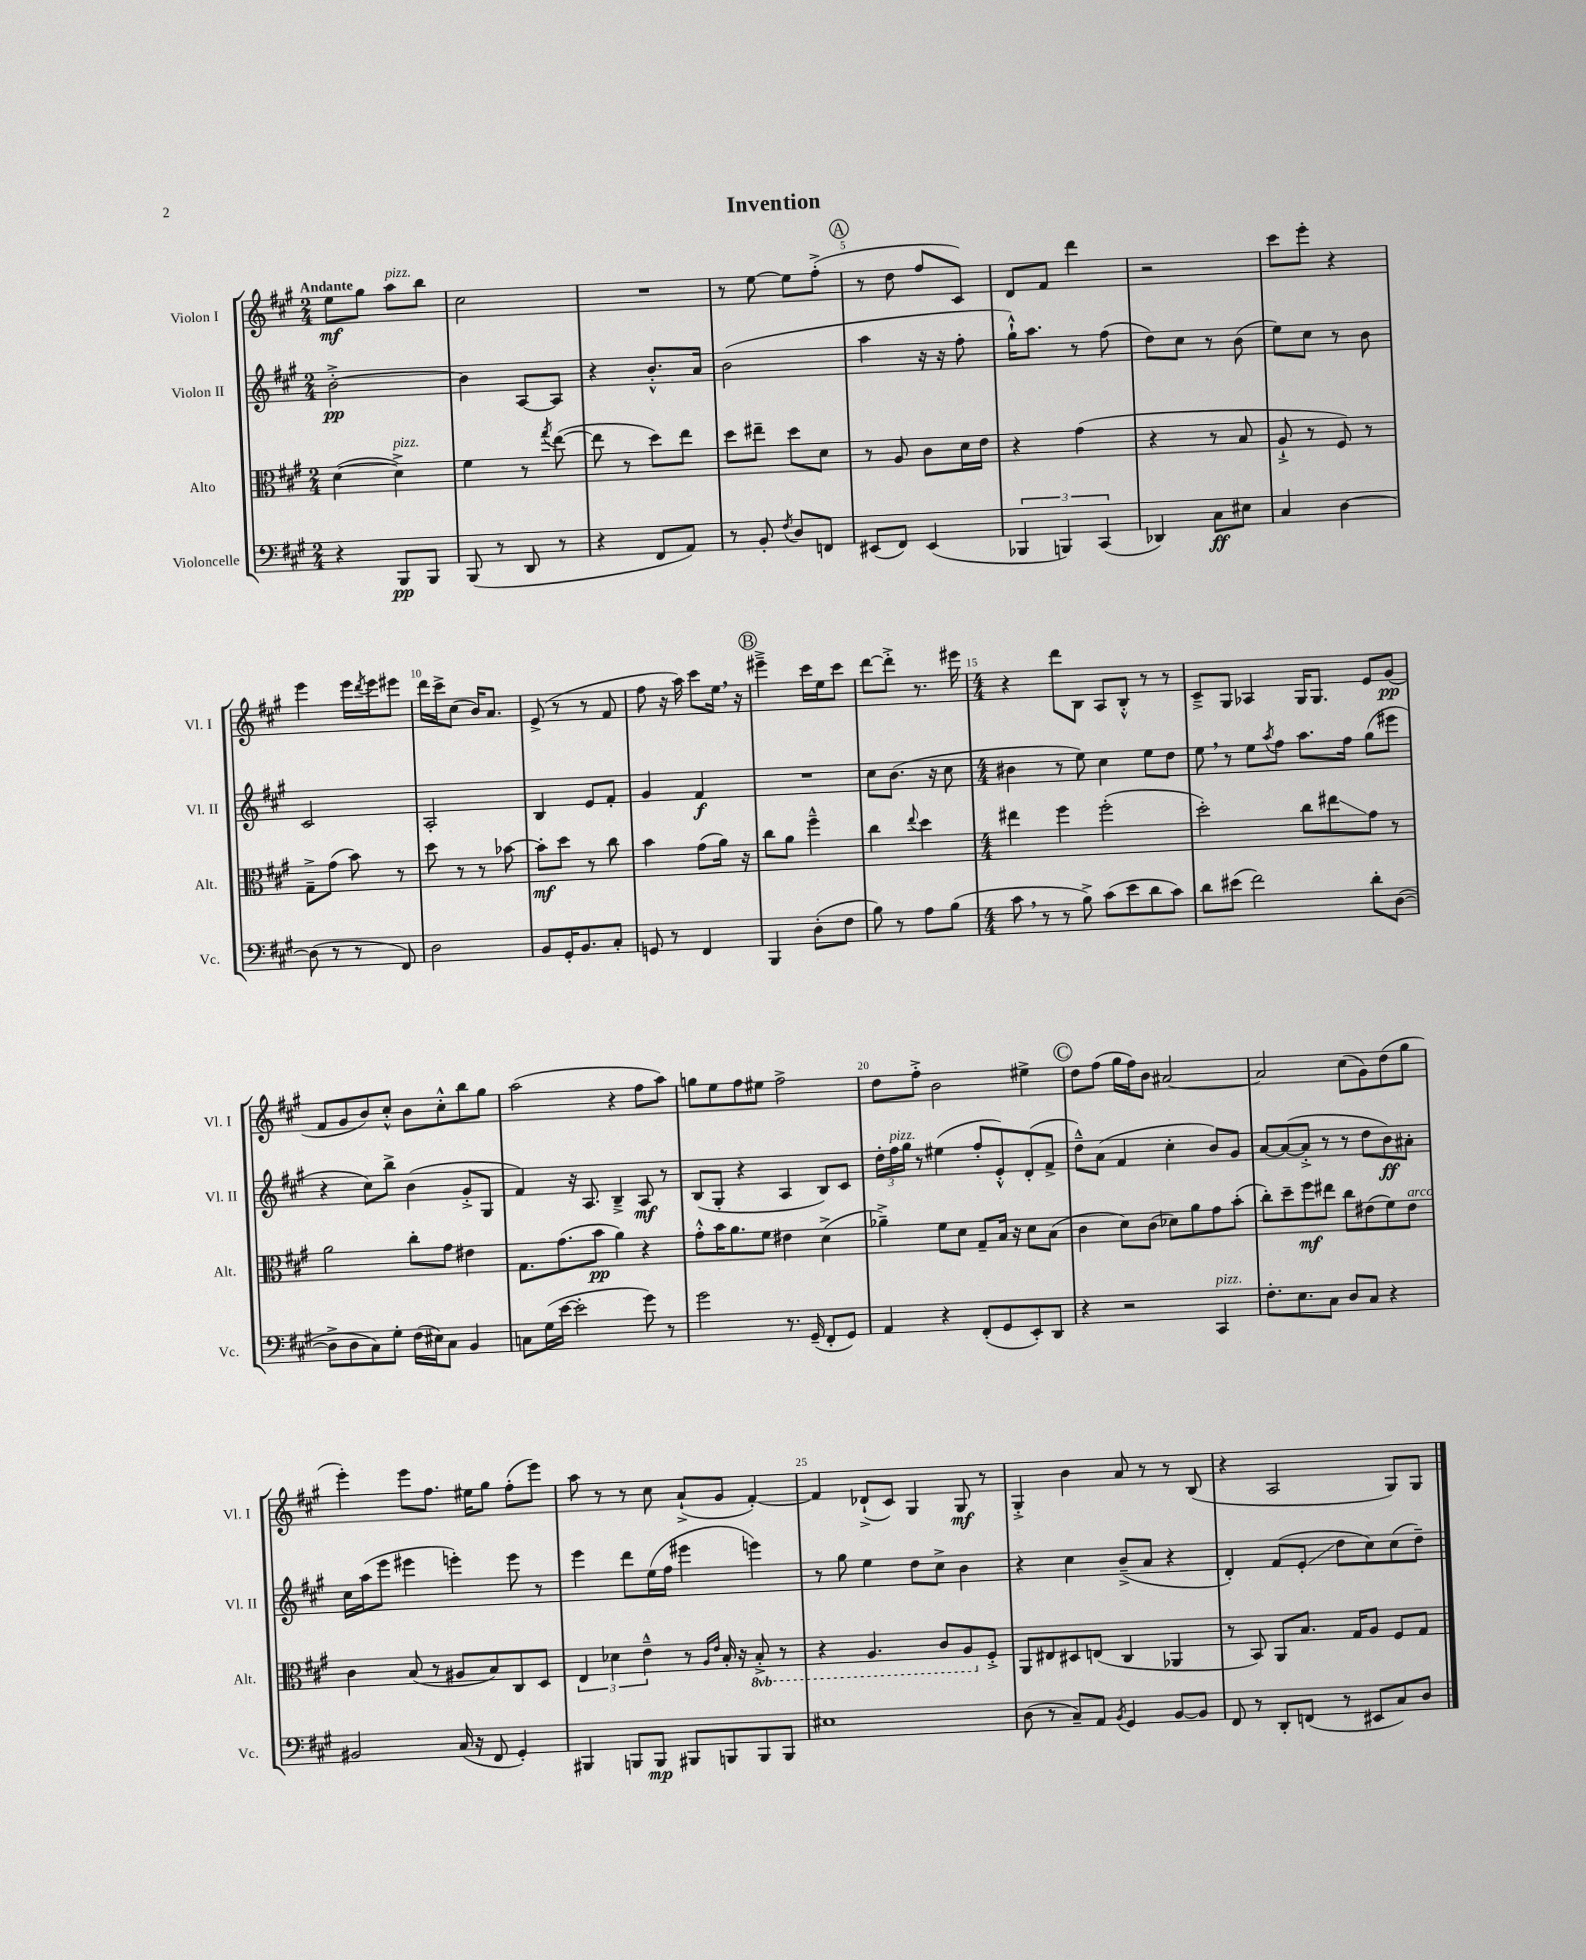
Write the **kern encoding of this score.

**kern	**kern	**kern	**kern
*staff4	*staff3	*staff2	*staff1
*clefF4	*clefC3	*clefG2	*clefG2
*k[f#c#g#]	*k[f#c#g#]	*k[f#c#g#]	*k[f#c#g#]
*M2/4	*M2/4	*M2/4	*M2/4
4r	([4d	[2b'^	8ee
.	.	.	8gg#
8BBB	4d^])	.	8aa
8BBB	.	.	8bb
=	=	=	=
(8BBB	4f#	4b]	2cc#
8r	.	.	.
8DD	8r	[8A	.
.	8qgg#	.	.
8r	([8ee	8A]	.
=	=	=	=
4r	8ee]	4r	2r
.	8r	.	.
8FF#	8dd)	8.b'^^	.
8AA)	8ee	.	.
.	.	16a	.
=	=	=	=
8r	8dd	(2b	8r
8BB'	8ee#~	.	[8ee
8qF#	.	.	.
8D	8dd	.	8ee]
8FF	8d	.	(8ff#'^
=	=	=	=
(8EE#	8r	4aa	8r
8FF#)	8A	.	8dd
(4EE#	8c#	16r	8ff#
.	.	16r	.
.	16d	8ff#'	8c#)
.	16e	.	.
=	=	=	=
6BBB-	4r	16gg#`^^)	8d
.	.	8.aa	.
.	.	.	8f#
6BBB)	.	.	.
.	(4g#	8r	4ddd
(6CC#	.	.	.
.	.	(8ff#	.
=	=	=	=
4DD-)	4r	8dd)	2r
.	.	8cc#	.
8C#	8r	8r	.
8E#	8B	(8b	.
=	=	=	=
4C#	8A`^	8ee)	8ccc#
.	8r	8cc#	8eee'
[4D	8F#)	8r	4r
.	8r	8b	.
=	=	=	=
(8D]	8G#~^	2c#	4eee
8r	(8g#	.	.
8r	8b)	.	16eee
.	.	.	8qddd
.	.	.	16eee
8FF#)	8r	.	8eee#
=	=	=	=
2D	8dd	2A'	16ddd
.	.	.	16ccc#^
.	8r	.	(8cc#
.	8r	.	16b)
.	.	.	8.a
.	[8b-	.	.
=	=	=	=
8BB	8b-']	4B	(8e^
16GG#'	8dd	.	8r
8.BB	.	.	.
.	8r	8e	8r
8C#'	8cc#	8f#'	8f#
=	=	=	=
8GG	4b	4g#	8ff#
8r	.	.	16r
.	.	.	16aa)
4FF#	(8g#	4f#	8ccc#
.	16a)	.	16ee
.	16r	.	16r
=	=	=	=
4BBB	8cc#	2r	4eee#~^
.	8a	.	.
(8D'	4ff#~^^	.	16ccc#
.	.	.	16ee
8F#	.	.	8ccc#
=	=	=	=
8B)	4cc#	8cc#	[8ddd
8r	.	(8.b	8ddd'^]
.	8qqee	.	.
8A	4dd	.	8.r
.	.	16r	.
(8B	.	8cc#	.
.	.	.	16eee#
=	=	=	=
*M4/4	*M4/4	*M4/4	*M4/4
8c#	4ee#	4b#	4r
8r	.	.	.
8r	4ff#	8r	8ddd
8B^)	.	8ee)	8B
(8c#	(2ff#'	4cc#	8A
8e	.	.	8B'^^
8d	.	8ee	8r
8c#)	.	8dd	8r
=	=	=	=
8d	2dd')	8ee	8c#~^
(8e#	.	8r	8G#
2f#)	.	8ee	4A-
.	.	8qaa	.
.	.	8ff#	.
.	8cc#	8.aa	16G#
.	.	.	8.G#
.	8ee#	.	.
.	.	16ff#	.
8d'	8g#	(8gg#	8e
([8D	8r	8eee#	(8g#
=	=	=	=
8D^]	2a	4r	8f#
8D	.	.	8g#
8C#)	.	8cc#)	8b)
8G#'	.	8bb^	8cc#'^^
(16F#	8cc#'	(4b	8b
16E#)	.	.	.
8C#	8g#	.	8cc#'^^
4BB	4e#	8g#'^	8bb
.	.	8G#	8gg#
=	=	=	=
8C	8.G#	4f#)	(2aa
(16G#	.	.	.
[16e	(8.g#	.	.
2e']	.	16r	.
.	.	8.A	.
.	8b	.	.
.	4a)	4B~^	4r
8g#)	4r	8A	8ff#
8r	.	8r	8aa)
=	=	=	=
2g#	8g#'^^	(8B	8gg
.	16b	8G#'	8ee
.	8.a	.	.
.	.	4r	8ff#
.	8f#	.	8ee#
8.r	4e#	4A	2ff#^
(16GG#~	.	.	.
8FF#'	(4d^	8B)	.
8GG#)	.	8c#	.
=	=	=	=
4AA	4a-~^)	24dd'	8dd
.	.	24ff#	.
.	.	24gg#	.
.	.	8r	8ff#'^
4r	8f#	(4ee#	2b
.	8d	.	.
(8FF#'	8G#~	8ff#'	.
8GG#	16B	8e'^^)	.
.	16r	.	.
8EE')	8d	(8d'	4ee#^
8DD	(8B	8f#^	.
=	=	=	=
4r	4c#	8dd~^^)	8dd
.	.	(8a	(8ff#
2r	8d)	4f#	16gg#
.	.	.	16ff#)
.	(8c#	.	8b
.	8d-)	4cc#'	[2a#
.	8a	.	.
4CC#	8g#	8b)	.
.	(8b'	8g#	.
=	=	=	=
8.F#'	8cc#')	[8a	2a#]
.	8dd~	(8a_	.
8.E	.	.	.
.	8ff#	8a'^]	.
8C#	8ee#	8r	.
8D	8cc#	8r	(8cc#
8C#	(8e#	8dd	8g#)
4r	8f#)	8b)	(8dd
.	8e#	8a#'	8gg#
=	=	=	=
2BB#	4c#	16cc#	4eee')
.	.	(16aa	.
.	.	8eee	.
.	(8B	4eee#	8eee
.	8r	.	8.ff#
(16C#	8A#	4eee')	.
16r	.	.	16ee#
8FF#	8B)	.	8gg#
4GG#')	8C#	8eee	(8ff#'
.	8D	8r	8eee)
=	=	=	=
4BBB#	6E	4eee	8aa
.	.	.	8r
.	6d-	.	.
8BBB	.	8ddd	8r
.	6e~^^	.	.
8BBB	.	(16ee	8cc#
.	.	16ff#	.
8BBB#	8r	4eee#	(8a`^
.	16qqA	.	.
.	16qqe	.	.
8BBB	16B'	.	8g#
.	16r	.	.
8BBB	8BB'^	4eee)	[4f#')
8BBB	8r	.	.
=	=	=	=
1E#	4r	8r	4f#]
.	.	8gg#	.
.	4.AA	4ee	(8d-`^
.	.	.	8c#)
.	.	8dd	4G#
.	8C#	8cc#^	.
.	8AA	4b	8G#
.	8F#'^	.	8r
=	=	=	=
(8D	8AA	4r	4G#'^
8r	8E#	.	.
8C#~)	8D#	4cc#	4b
8AA	(8E	.	.
8qBB	.	.	.
4GG#	4C#	(8b~^	8a
.	.	8a	8r
[8BB	4AA-	4r	8r
8BB]	.	.	(8B
=	=	=	=
8FF#	8r	4d')	4r
8r	8BB)	.	.
8DD'	8AA	(8f#	2A
(8FF	8.B	8e'	.
8r	.	8dd	.
.	16G#	.	.
8EE#	8A	8cc#)	.
8C#)	8F#	(8cc#	8G#)
8D	8G#	8dd~)	8G#
==	==	==	==
*-	*-	*-	*-
